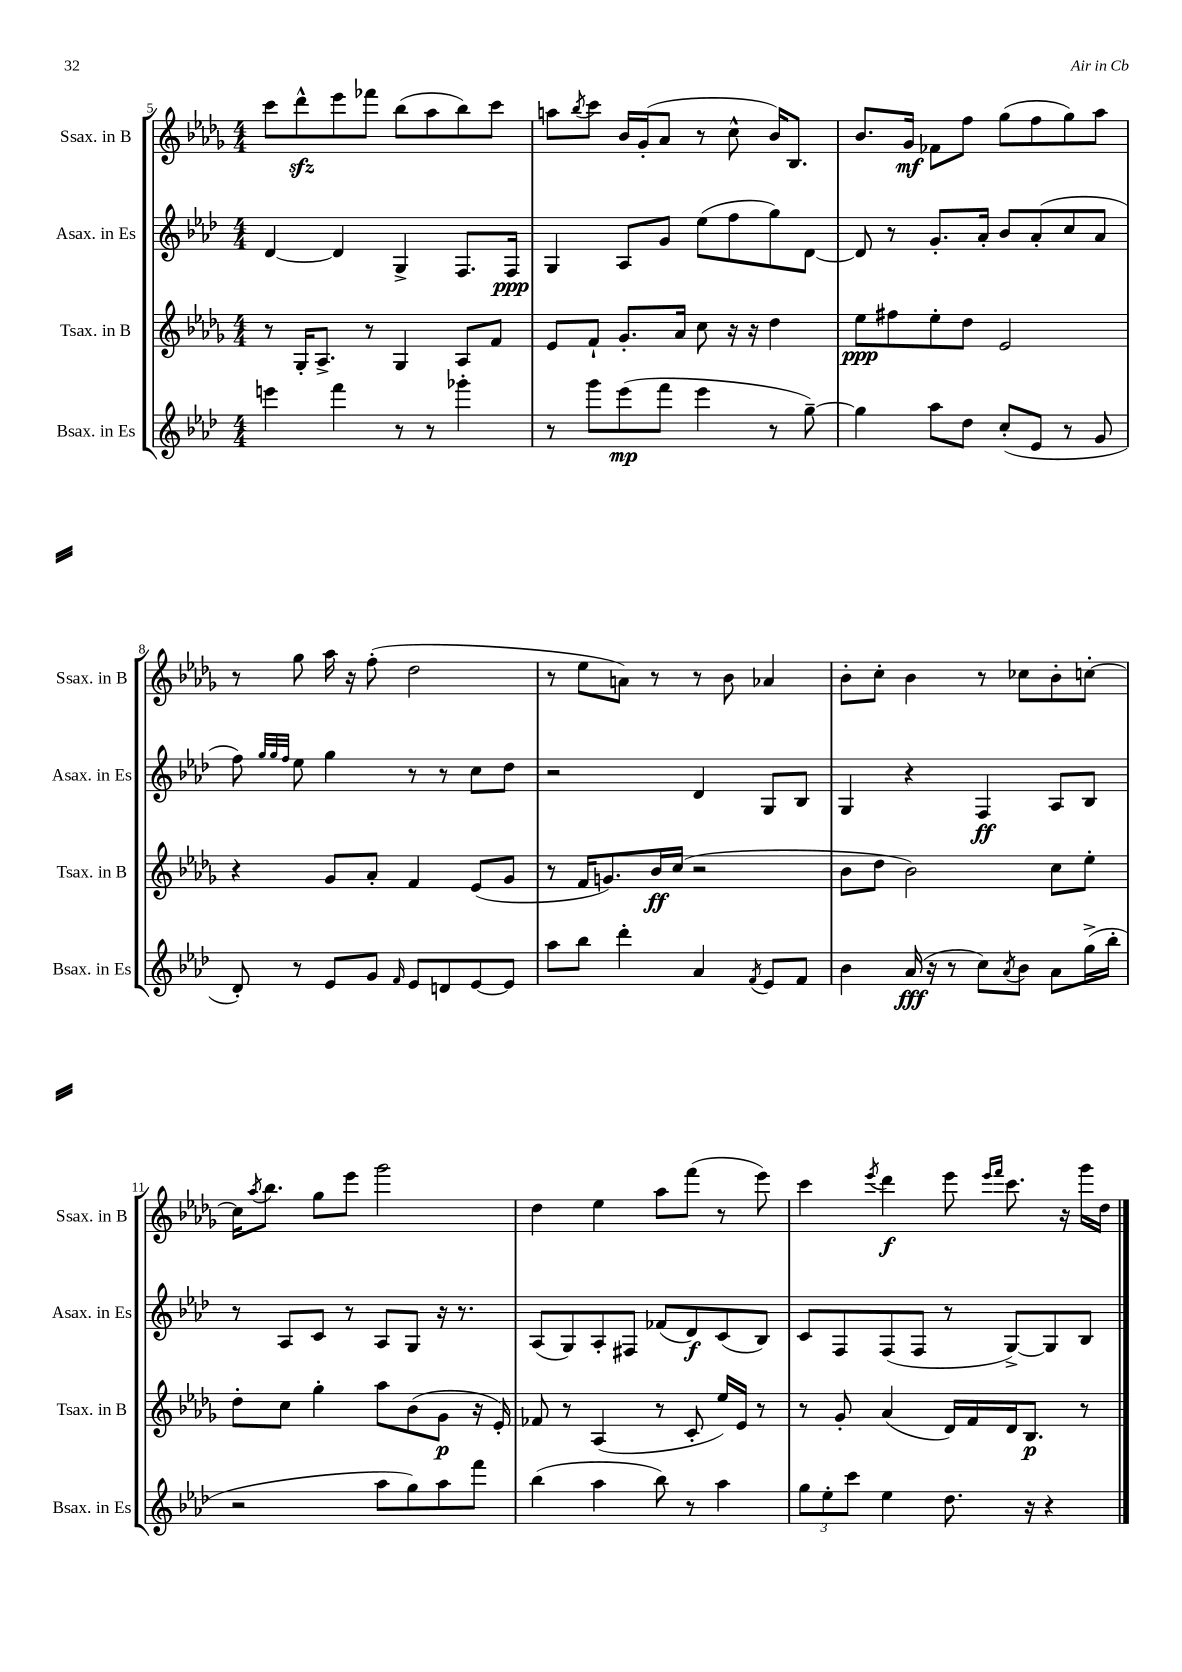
<<
\new StaffGroup <<
\new Staff = "s0" \with { instrumentName = "Ssax. in B" shortInstrumentName = "Ssax. in B" } {
    \clef treble \key des \major \numericTimeSignature \time 4/4
    c'''8 des'''8-^\sfz ees'''8 fes'''8 bes''8( aes''8 bes''8) c'''8 |
    a''8 \acciaccatura { bes''8 } c'''8 bes'16 ges'16-.( aes'8 r8 c''8-^ bes'16) bes8. |
    bes'8. ges'16\mf fes'8 f''8 ges''8( f''8 ges''8) aes''8 |
    r8 ges''8 aes''16 r16 f''8-.( des''2 |
    r8 ees''8 a'8) r8 r8 bes'8 aes'4 |
    bes'8-. c''8-. bes'4 r8 ces''8 bes'8-. c''8~-. |
    c''16 \acciaccatura { aes''8 } bes''8. ges''8 ees'''8 ges'''2 |
    des''4 ees''4 aes''8 f'''8( r8 ees'''8) |
    c'''4 \acciaccatura { ees'''8 } des'''4\f ees'''8 \grace { ees'''16 f'''16 } c'''8. r16 ges'''16 des''16 \bar "|." |
}
\new Staff = "s1" \with { instrumentName = "Asax. in Es" shortInstrumentName = "Asax. in Es" } {
    \clef treble \key aes \major \numericTimeSignature \time 4/4
    des'4~ des'4 g4-> f8. f16\ppp |
    g4 aes8 g'8 ees''8( f''8 g''8) des'8~ |
    des'8 r8 g'8.-. aes'16-. bes'8 aes'8-.( c''8 aes'8 |
    f''8) \grace { g''32 g''32 f''32 } ees''8 g''4 r8 r8 c''8 des''8 |
    r2 des'4 g8 bes8 |
    g4 r4 f4\ff aes8 bes8 |
    r8 aes8 c'8 r8 aes8 g8 r16 r8. |
    aes8( g8) aes8-. fis8 fes'8( des'8\f) c'8( bes8) |
    c'8 f8 f8( f8 r8 g8~->) g8 bes8 \bar "|." |
}
\new Staff = "s2" \with { instrumentName = "Tsax. in B" shortInstrumentName = "Tsax. in B" } {
    \clef treble \key des \major \numericTimeSignature \time 4/4
    r8 ges16-. aes8.-> r8 ges4 aes8 f'8 |
    ees'8 f'8-! ges'8.-. aes'16 c''8 r16 r16 des''4 |
    ees''8\ppp fis''8 ees''8-. des''8 ees'2 |
    r4 ges'8 aes'8-. f'4 ees'8( ges'8 |
    r8 f'16 g'8.) bes'16\ff c''16( r2 |
    bes'8 des''8 bes'2) c''8 ees''8-. |
    des''8-. c''8 ges''4-. aes''8 bes'8( ges'8\p r16 ees'16-.) |
    fes'8 r8 aes4( r8 c'8-. ees''16) ees'16 r8 |
    r8 ges'8-. aes'4( des'16) f'16 des'16 bes8.\p r8 \bar "|." |
}
\new Staff = "s3" \with { instrumentName = "Bsax. in Es" shortInstrumentName = "Bsax. in Es" } {
    \clef treble \key aes \major \numericTimeSignature \time 4/4
    e'''4 f'''4 r8 r8 ges'''4-. |
    r8 g'''8 ees'''8\mp( f'''8 ees'''4 r8 g''8~--) |
    g''4 aes''8 des''8 c''8-.( ees'8 r8 g'8 |
    des'8-.) r8 ees'8 g'8 \grace { f'16 } ees'8 d'8 ees'8~ ees'8 |
    aes''8 bes''8 des'''4-. aes'4 \acciaccatura { f'8 } ees'8 f'8 |
    bes'4 aes'16\fff( r16 r8 c''8) \acciaccatura { aes'8 } bes'8 aes'8 g''16->( bes''16-. |
    r2 aes''8 g''8) aes''8 f'''8 |
    bes''4( aes''4 bes''8) r8 aes''4 |
    \tuplet 3/2 { g''8 ees''8-. c'''8 } ees''4 des''8. r16 r4 \bar "|." |
}
>>
>>
\layout { \context { \Score currentBarNumber = #5 } }
